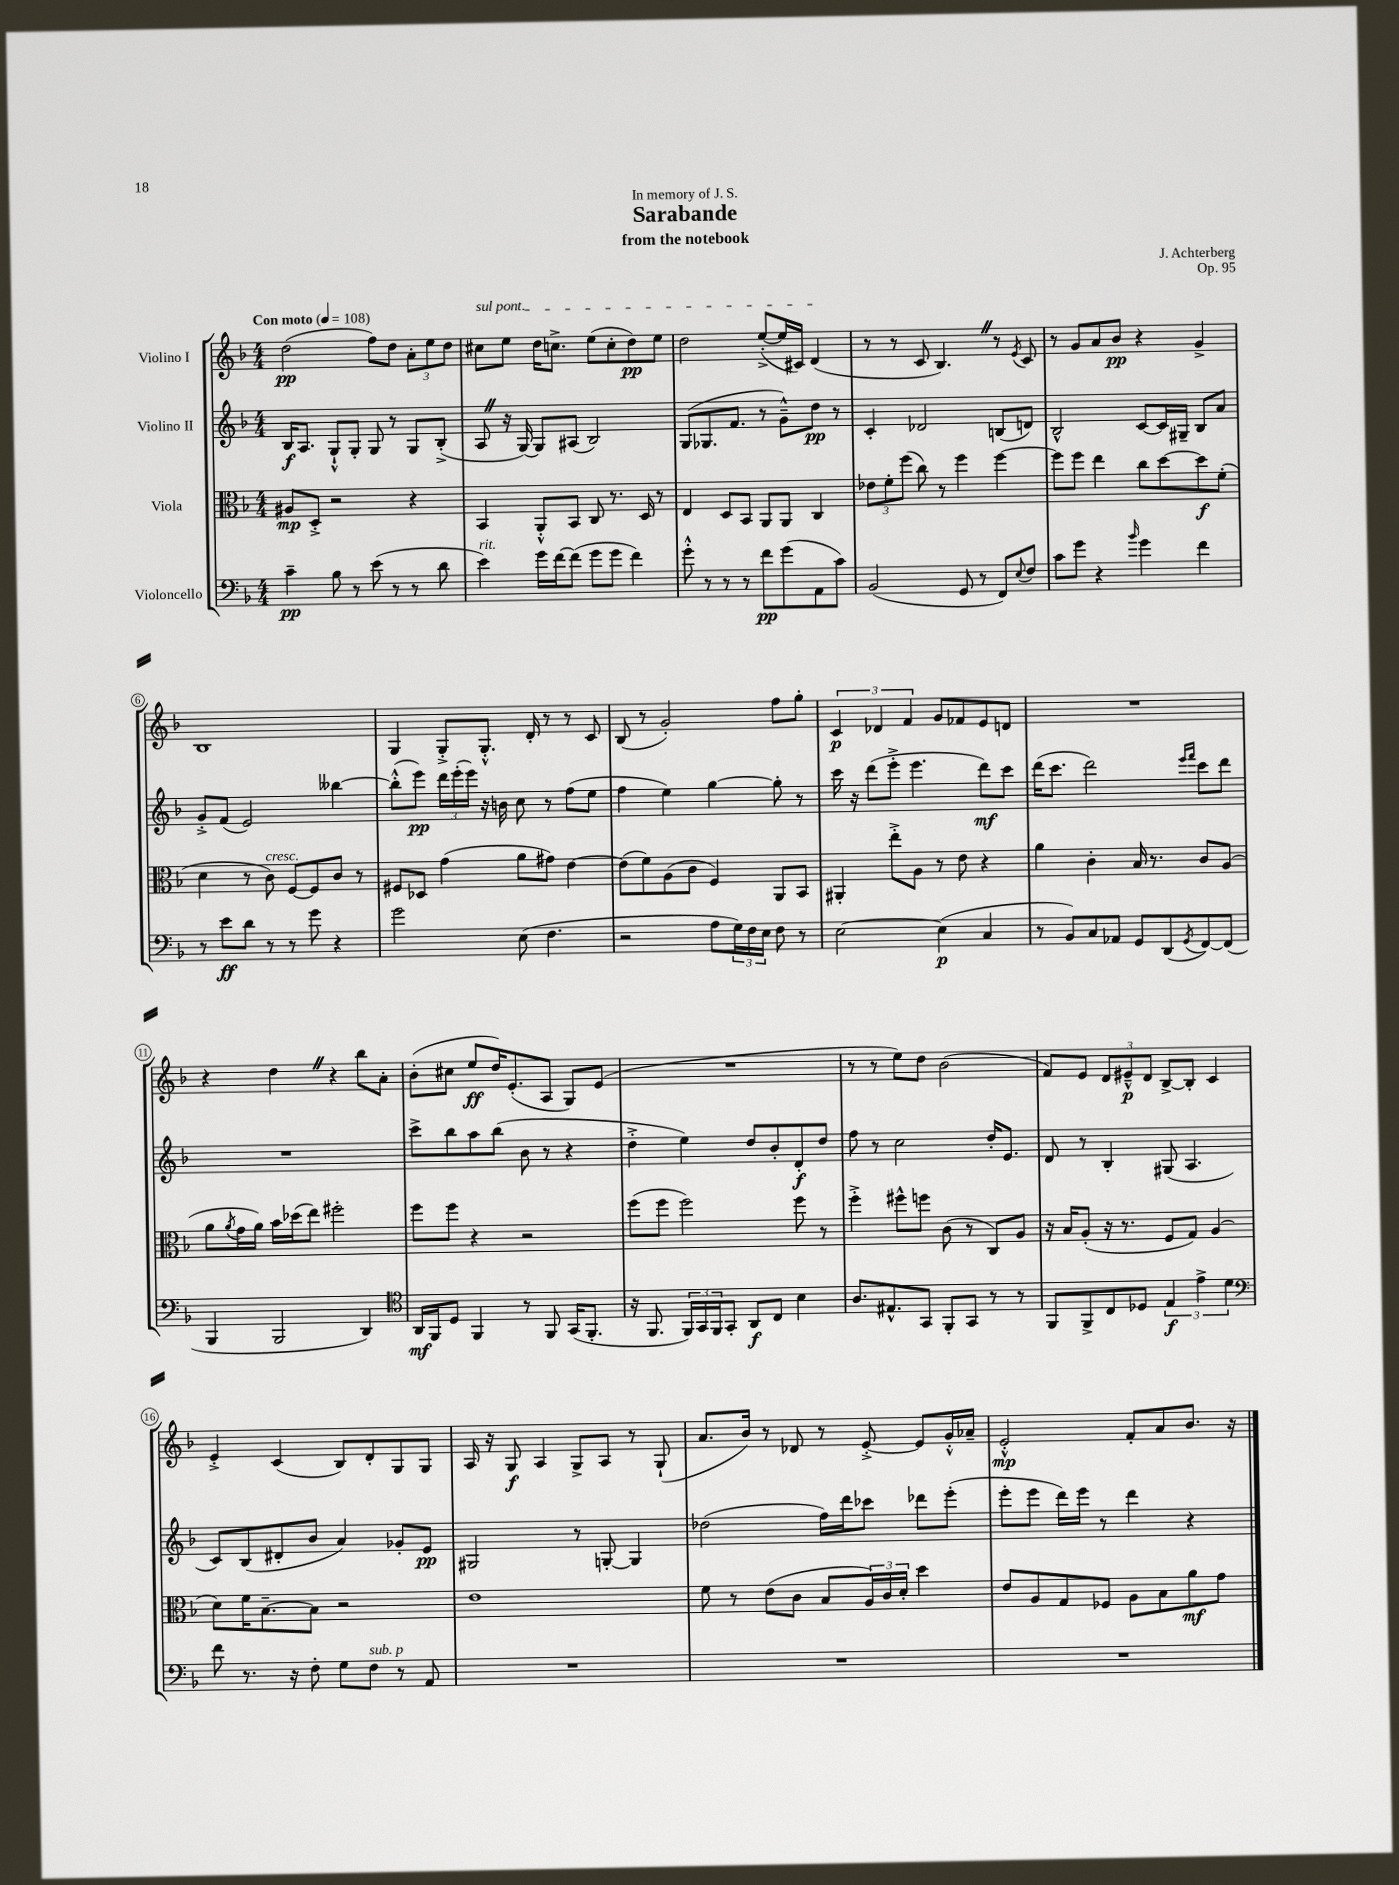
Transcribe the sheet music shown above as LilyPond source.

\header { title = "Sarabande" composer = "J. Achterberg" subtitle = "from the notebook" dedication = "In memory of J. S." opus = "Op. 95" }
<<
\new StaffGroup <<
\new Staff = "s0" \with { instrumentName = "Violino I" } {
    \clef treble \key f \major \numericTimeSignature \time 4/4 \tempo "Con moto" 4 = 108
    d''2\pp( f''8) d''8 \tuplet 3/2 { a'8-. e''8 d''8 } |
    \once \override TextSpanner.bound-details.left.text = \markup { \italic "sul pont." } cis''8\startTextSpan e''8 d''16 c''8.-> e''8( c''8-. d''8\pp) e''8 |
    d''2 e''8~-.->( e''16 cis'16) d'4\stopTextSpan( |
    r8 r8 c'8 bes4.) \once \override BreathingSign.text = \markup { \musicglyph "scripts.caesura.straight" } \breathe r8 \acciaccatura { e'8 } c'8 |
    r8 g'8 a'8 bes'8\pp r4 g'4-> |
    bes1 |
    g4 g8-.-> g8.-.-^ d'16-. r8 r8 c'8 |
    bes8( r8 g'2-.) f''8 g''8-. |
    \tuplet 3/2 { c'4\p des'4 f'4 } g'8 fes'8 e'8 d'8 |
    R1 |
    r4 d''4 \once \override BreathingSign.text = \markup { \musicglyph "scripts.caesura.straight" } \breathe r4 bes''8 a'8-. |
    bes'8-.( cis''8 e''8\ff d''16) e'8.-.( a8 g8) e'8( |
    R1 |
    r8 r8 e''8) d''8 bes'2( |
    f'8) e'8 \tuplet 3/2 { d'8 eis'8---^\p d'8 } bes8~-> bes8-. c'4 |
    e'4-.-> c'4( bes8) d'8-. g8 g8 |
    a16 r16 g8\f a4 g8-> a8 r8 g8-!( |
    a'8. bes'16) r8 des'8 r8 e'8~-.-> e'8 g'16-.-^ aes'16-- |
    e'2-.-^\mp f'8-. a'8 bes'8. r16 \bar "|." |
}
\new Staff = "s1" \with { instrumentName = "Violino II" } {
    \clef treble \key f \major \numericTimeSignature \time 4/4
    bes16\f a8. g8-!-^ g8-. g8 r8 g8 bes8-.->( |
    a8 \once \override BreathingSign.text = \markup { \musicglyph "scripts.caesura.straight" } \breathe r16 g16~) g8 ais8( bes2) |
    g8( ges8. f'8. r8 g'8---^) d''8\pp r8 |
    c'4-. des'2 b8( d'8) |
    bes2-^ c'8~ c'16 gis16-- bes8 a'8 |
    g'8-.-> f'8( e'2) beses''4~ |
    beses''8-.-^( e'''8\pp) \tuplet 3/2 { d'''16 e'''16-.( e'''16) } r16 b'16 c''8 r8 f''8( e''8 |
    f''4 e''4) g''4~ g''8-. r8 |
    c'''16 r16 d'''8( e'''8-.-> e'''4. d'''8\mf) c'''8 |
    d'''16( c'''8. d'''2) \grace { e'''16 f'''16 } c'''8 d'''8 |
    R1 |
    c'''8-> bes''8 a''8 bes''8( bes'8 r8 r4 |
    d''4-.-> e''4) d''8 bes'8-. d'8-.\f d''8 |
    f''8 r8 c''2 d''16-. e'8. |
    d'8 r8 bes4-. gis8( a4. |
    c'8) bes8( dis'8-. bes'8 a'4) ges'8-. e'8\pp |
    gis2 r8 g8~-. g4 |
    des''2( f''16) d'''16 ces'''8 des'''8 e'''8-.( |
    e'''8-. e'''8 d'''16) e'''16 r8 d'''4 r4 \bar "|." |
}
\new Staff = "s2" \with { instrumentName = "Viola" } {
    \clef alto \key f \major \numericTimeSignature \time 4/4
    ais8\mp d8-.-> r2 r4 |
    bes,4 a,8-.-^ bes,8 c8 r8. d16 r8 |
    e4 d8 bes,8 a,8 a,8 c4 |
    \tuplet 3/2 { ees'8 f'8-. f''8( } c''8) r8 f''4 f''4~ |
    f''8 f''8 e''4 c''8 d''8~ d''8\f f'8-.( |
    d'4 r8 c'8^\markup { \italic "cresc." }) f8~ f8 c'8 r8 |
    fis8 des8 g'4( a'8 gis'8) e'4~ |
    e'8( f'8) a8( c'8 f4) a,8 bes,8 |
    ais,4-. e''8-.-> a8 r8 e'8 r4 |
    a'4 c'4-. bes16 r8. c'8 a8( |
    a'8 \acciaccatura { a'8 } g'16 a'16) bes'16 des''16( e''8) fis''2-. |
    f''8 f''8 r4 r2 |
    f''8( f''8 f''2) f''8 r8 |
    f''4-.-> fis''8-^ f''8 c'8( r8 c8) a8 |
    r16 bes16 a8-.( r16 r8. f8 g8) a4( |
    d'8) f'16 bes8.~-- bes8 r2 |
    e'1 |
    f'8 r8 e'8( c'8 bes8 \tuplet 3/2 { a16) c'16 d'16-. } d''4 |
    e'8 a8 g8 fes8 a8 bes8 a'8\mf g'8 \bar "|." |
}
\new Staff = "s3" \with { instrumentName = "Violoncello" } {
    \clef bass \key f \major \numericTimeSignature \time 4/4
    c'4--\pp bes8 r8 e'8( r8 r8 d'8 |
    e'4^\markup { \italic "rit." }) g'16 f'16~ f'8( g'8 g'8 f'4) |
    g'8-.-^ r8 r8 r8 f'8\pp g'8( a,8 c'8) |
    bes,2( g,8 r8 f,8) \appoggiatura { e8 } f8 |
    c'8 g'8 r4 \grace { bes'16 } g'4 f'4 |
    r8 e'8\ff d'8 r8 r8 g'8 r4 |
    g'2 e8( f4. |
    r2 a8 \tuplet 3/2 { g16) f16 e16 } f8 r8 |
    e2~ e4\p( c4 |
    r8 bes,8) c8 aes,8 g,8 d,8( \acciaccatura { g,8 } f,8~) f,8( |
    bes,,4 bes,,2 d,4) |
    \clef tenor a,16\mf f,16 d8 f,4 r8 f,8 g,16( f,8.-. |
    r16 f,8. \tuplet 3/2 { f,16) g,16 f,16 } g,8-. a,8\f c8 bes4 |
    a8. eis8.-^ g,8 f,8-. g,8 r8 r8 |
    f,8 f,8-> c8 des8 \tuplet 3/2 { e4\f e'4-> d'4 } |
    \clef bass f'8 r8. r16 f8-. g8 f8^\markup { \italic "sub. p" } r8 a,8 |
    R1 |
    R1 |
    R1 \bar "|." |
}
>>
>>
\layout { \context { \Score \override BarNumber.stencil = #(make-stencil-circler 0.1 0.3 ly:text-interface::print) } }
